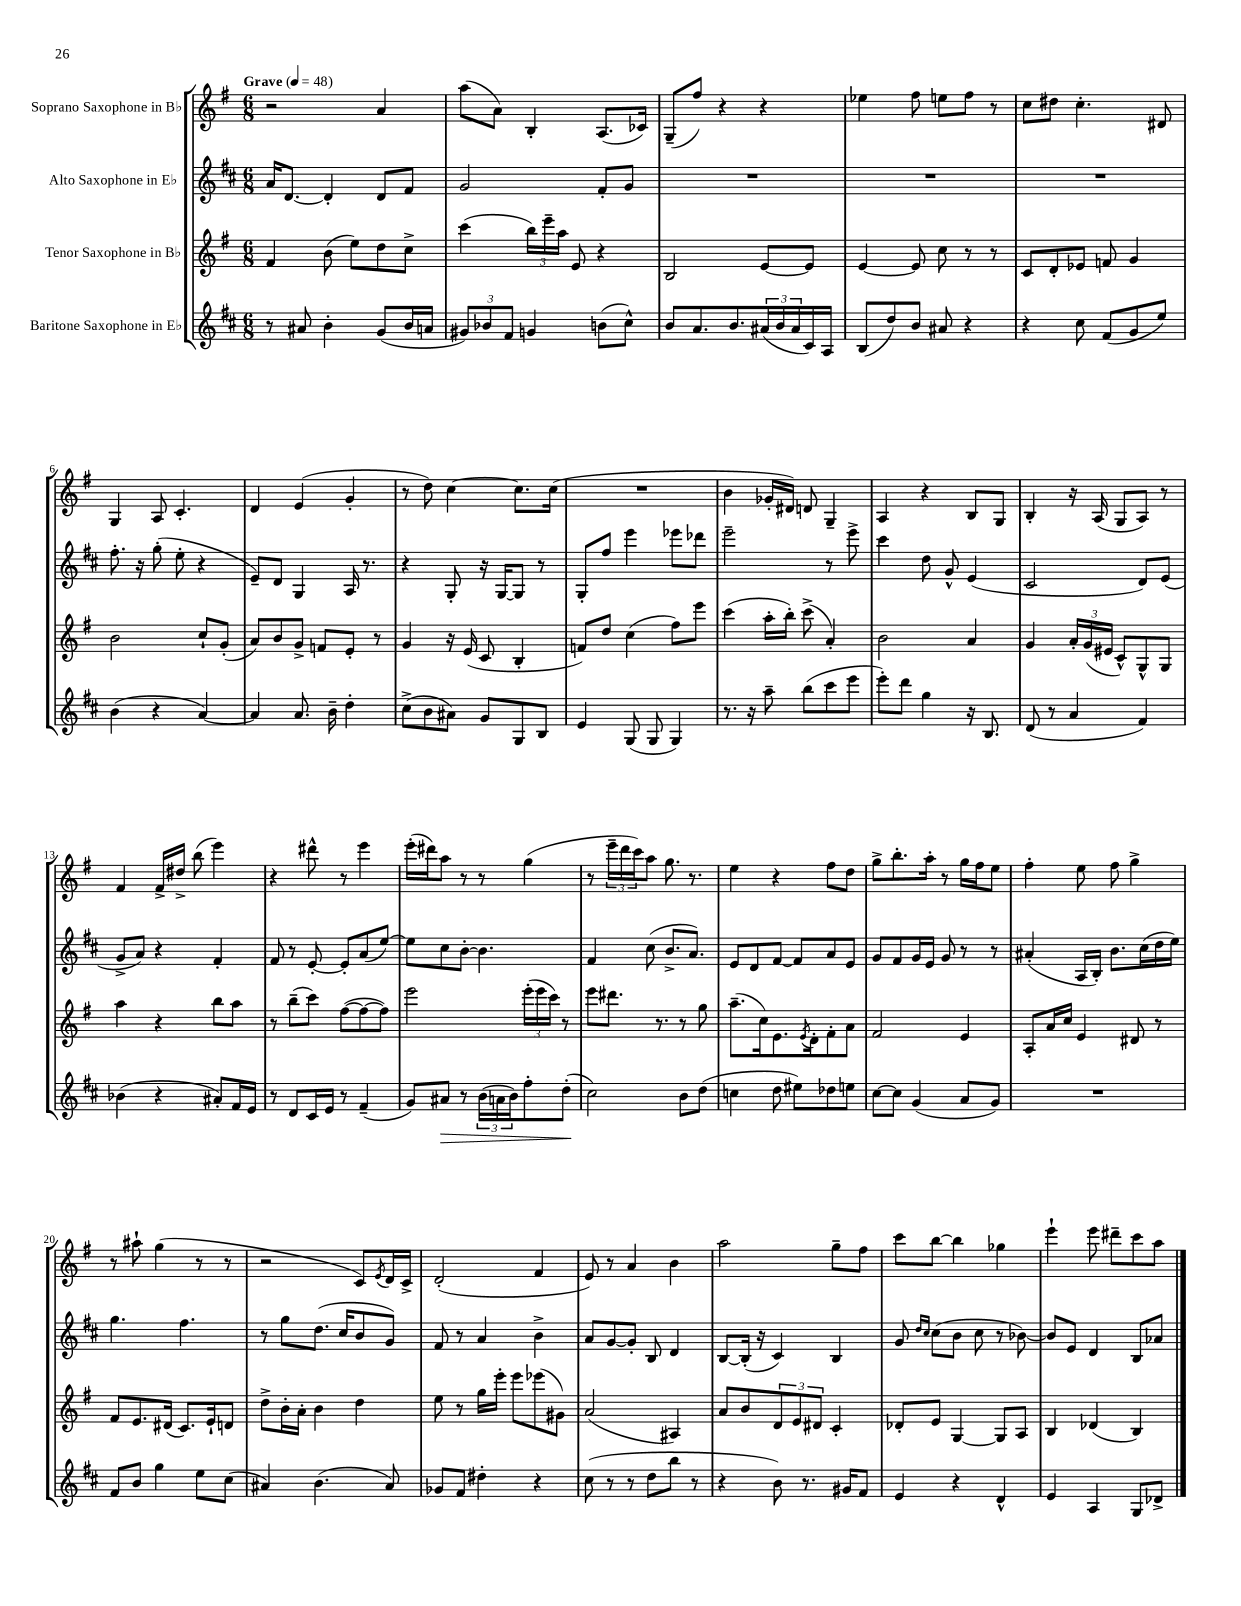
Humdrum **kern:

**kern	**kern	**kern	**kern
*staff4	*staff3	*staff2	*staff1
*clefG2	*clefG2	*clefG2	*clefG2
*k[f#c#]	*k[f#]	*k[f#c#]	*k[f#]
*M6/8	*M6/8	*M6/8	*M6/8
*MM48	*MM48	*MM48	*MM48
8r	4f#/	16a/LK	2r
.	.	[8.d/J	.
8a#/	.	.	.
4b'\	(8b\	4d'/]	.
.	8ee\L)	.	.
(8g/L	8dd\	8d/L	4a/
16b/L	8cc^\J	8f#/J	.
16a/JJ	.	.	.
=	=	=	=
12g#/L)	(4ccc\	2g/	(8aa\L
12b-/	.	.	.
.	.	.	8a\J)
12f#/J	.	.	.
4g/	24bb\LL)	.	4B'/
.	24eee~\	.	.
.	24aa\JJ	.	.
.	8e/	.	.
(8b\L	4r	8f#'/L	(8.A/L
8cc#^^\J)	.	8g/J	.
.	.	.	16c-/Jk)
=	=	=	=
8b/L	2B/	2.r	(8G~/L
8.a/	.	.	8ff#/J)
.	.	.	4r
8.b/	.	.	.
(24a#/L	[8e/L	.	4r
24b/	.	.	.
24a#/	.	.	.
16c#/)	8e/]J	.	.
16A/JJ	.	.	.
=	=	=	=
(8B/L	[4e/	2.r	4ee-\
8dd/)	.	.	.
8b/J	8e/]	.	8ff#\
8a#/	8cc\	.	8ee\L
4r	8r	.	8ff#\J
.	8r	.	8r
=	=	=	=
4r	8c/L	2.r	8cc\L
.	8d'/	.	8dd#\J
8cc#\	8e-/J	.	4.cc'\
(8f#/L	8f/	.	.
8g/	4g/	.	.
8ee/J)	.	.	8d#/
=	=	=	=
(4b\	2b\	8.ff#'\	4G/
.	.	16r	.
4r	.	(8gg'\	8A/
.	.	8ee'\	4.c'/
[4a/)	8cc`/L	4r	.
.	(8g'/J	.	.
=	=	=	=
4a/]	8a/L)	8e~/L)	4d/
.	8b/	8d/J	.
8.a/	8g^/J	4G/	(4e/
.	8f/L	.	.
16b~\	.	.	.
4dd'\	8e'/J	16A/	4g'/
.	.	8.r	.
.	8r	.	.
=	=	=	=
(8cc#^\L	4g/	4r	8r
8b\	.	.	8dd\)
8a#\J)	16r	8G'/	[4cc\
.	(16e/	.	.
8g/L	8c/	16r	.
.	.	[16G/LK	.
8G/	4B'/	8G/]J	8.cc\]L
8B/J	.	8r	.
.	.	.	(16cc\Jk
=	=	=	=
4e/	8f/L)	8G'/L	2.r
.	8dd/J	8ff#/J	.
(8G/	(4cc\	4eee\	.
8G/	.	.	.
4G/)	8ff#\L)	8eee-\L	.
.	8eee\J	8ddd-\J	.
=	=	=	=
8.r	(4ccc\	2eee~\	4b\
16r	.	.	.
8aa~\	16aa'\LL	.	16g-'/LL
.	16bb'\JJ)	.	16d#/JJ)
(8bb\L	(8ccc^\	.	8d/
8ccc#\	4a'/)	8r	4G~/
8eee\J	.	8eee^\	.
=	=	=	=
8eee'\L)	2b\	4ccc#\	4A/
8ddd\J	.	.	.
4gg\	.	8dd\	4r
.	.	8g^^/	.
16r	4a/	(4e/	8B/L
8.B/	.	.	.
.	.	.	8G/J
=	=	=	=
(8d/	4g/	2c#/	4B'/
8r	.	.	.
4a/	24a'/LL	.	16r
.	(24g/	.	.
.	.	.	(16A/
.	24e#/JJ	.	.
.	8c^^/L)	.	8G/L
4f#/)	8G^^/	8d/L)	8A/J)
.	8G/J	(8e/J	8r
=	=	=	=
(4b-\	4aa\	8g^/L	4f#/
.	.	8a/J)	.
4r	4r	4r	16f#^/LL
.	.	.	16dd#^/JJ
.	.	.	(8bb\
8a#'/L)	8bb\L	4f#'/	4eee\)
16f#/L	8aa\J	.	.
16e/JJ	.	.	.
=	=	=	=
8r	8r	8f#/	4r
8d/L	(8bb~\L	8r	.
16c#/L	8ccc\J)	[8e'/	8ddd#^^\
16e/JJ	.	.	.
8r	([8ff#\L	8e'/]L	8r
(4f#~/	8ff#\_	(8a/	4eee\
.	8ff#\]J)	[8ee/J)	.
=	=	=	=
8g/L)	2eee\	8ee\]L	(16eee'\LL
.	.	.	16ddd#\J)
8a#/J	.	8cc#\	8aa\J
8r	.	[8b'\J	8r
(24b\LL	.	4.b\]	8r
24a\	.	.	.
24b\J)	.	.	.
8ff#'\	(24eee'\LL	.	(4gg\
.	24eee\	.	.
.	24ccc\JJ)	.	.
(8dd'\J	8r	.	.
=	=	=	=
2cc#\)	8eee\L	4f#/	8r
.	8.ddd#\J	.	24eee~\LL
.	.	.	24ddd\
.	.	.	24ccc\J)
.	.	(8cc#\	8aa\J
.	8.r	.	.
.	.	8.b^/L	8.gg\
8b\L	8r	.	.
.	.	8.a/J)	8.r
(8dd\J	8gg\	.	.
=	=	=	=
4cc\	(8.aa~\L	8e/L	4ee\
.	.	8d/	.
.	16cc\k)	.	.
8dd\	8.e\	[8f#/J	4r
8ee#\L)	.	8f#/]L	.
.	8qe/	.	.
.	16d'\k	.	.
8dd-\	8f#'\	8a/	8ff#\L
8ee\J	8a\J	8e/J	8dd\J
=	=	=	=
[8cc#\L	2f#/	8g/L	8gg^\L
8cc#\]J	.	8f#/	8.bb'\
(4g/	.	16g/L	.
.	.	16e/JJ	16aa'\Jk
.	.	8g/	8r
8a/L	4e/	8r	16gg\LL
.	.	.	16ff#\J
8g/J)	.	8r	8ee\J
=	=	=	=
2.r	8A'/L	(4a#'/	4ff#'\
.	16a/L	.	.
.	16cc/JJ	.	.
.	4e/	16A/LL	8ee\
.	.	16B'/JJ)	.
.	.	8.b\L	8ff#\
.	8d#/	.	4gg^\
.	.	(16cc#\L	.
.	8r	16dd\	.
.	.	16ee\JJ)	.
=	=	=	=
8f#/L	8f#/L	4.gg\	8r
8b/J	8.e/	.	8aa#`\
4gg\	.	.	(4gg\
.	(16d#/Jk	.	.
.	8.c/L)	4.ff#\	.
8ee\L	.	.	8r
.	16e`/k	.	.
(8cc#\J	8d/J	.	8r
=	=	=	=
4a#/)	8dd^\L	8r	2r
.	16b'\L	8gg\L	.
.	16a'\JJ	.	.
(4.b\	4b\	(8.dd\J	.
.	.	16cc#/LK	.
.	4dd\	8b/	8c/L)
.	.	.	8qe/
8a#/)	.	8g/J)	16d/L
.	.	.	16c^/JJ
=	=	=	=
8g-/L	8ee\	8f#/	(2d'/
8f#/J	8r	8r	.
4dd#'\	16gg\LL	4a/	.
.	16eee'\JJ	.	.
.	8eee\L	.	.
4r	(8eee-\	4b^\	4f#/
.	8g#\J)	.	.
=	=	=	=
(8cc#\	(2a/	8a/L	8e/)
8r	.	[8g/	8r
8r	.	8g'/]J	4a/
8dd\L	.	8B/	.
8bb\J	4A#/)	4d/	4b\
8r	.	.	.
=	=	=	=
4r	8a/L	[8B/L	2aa\
.	8b/	(16B'/]Jk	.
.	.	16r	.
8b\)	12d/	4c#/)	.
.	12e/	.	.
8.r	.	.	.
.	12d#/J	.	.
.	4c'/	4B/	8gg~\L
16g#/LK	.	.	.
8f#/J	.	.	8ff#\J
=	=	=	=
4e/	8d-'/L	8g/	8ccc\L
.	.	16qqdd/LL	.
.	.	16qqcc#/JJ	.
.	8e/J	(8cc#\L	[8bb\J
4r	[4G/	8b\J	4bb\]
.	.	8cc#\	.
4d^^/	8G/]L	8r	4gg-\
.	8A/J	[8b-\)	.
=	=	=	=
4e/	4B/	8b-/]L	4eee`\
.	.	8e/J	.
4A/	(4d-/	4d/	8eee\
.	.	.	8ddd#~\L
8G/L	4B/)	8B/L	8ccc\
8d-^/J	.	8a-/J	8aa\J
==	==	==	==
*-	*-	*-	*-
